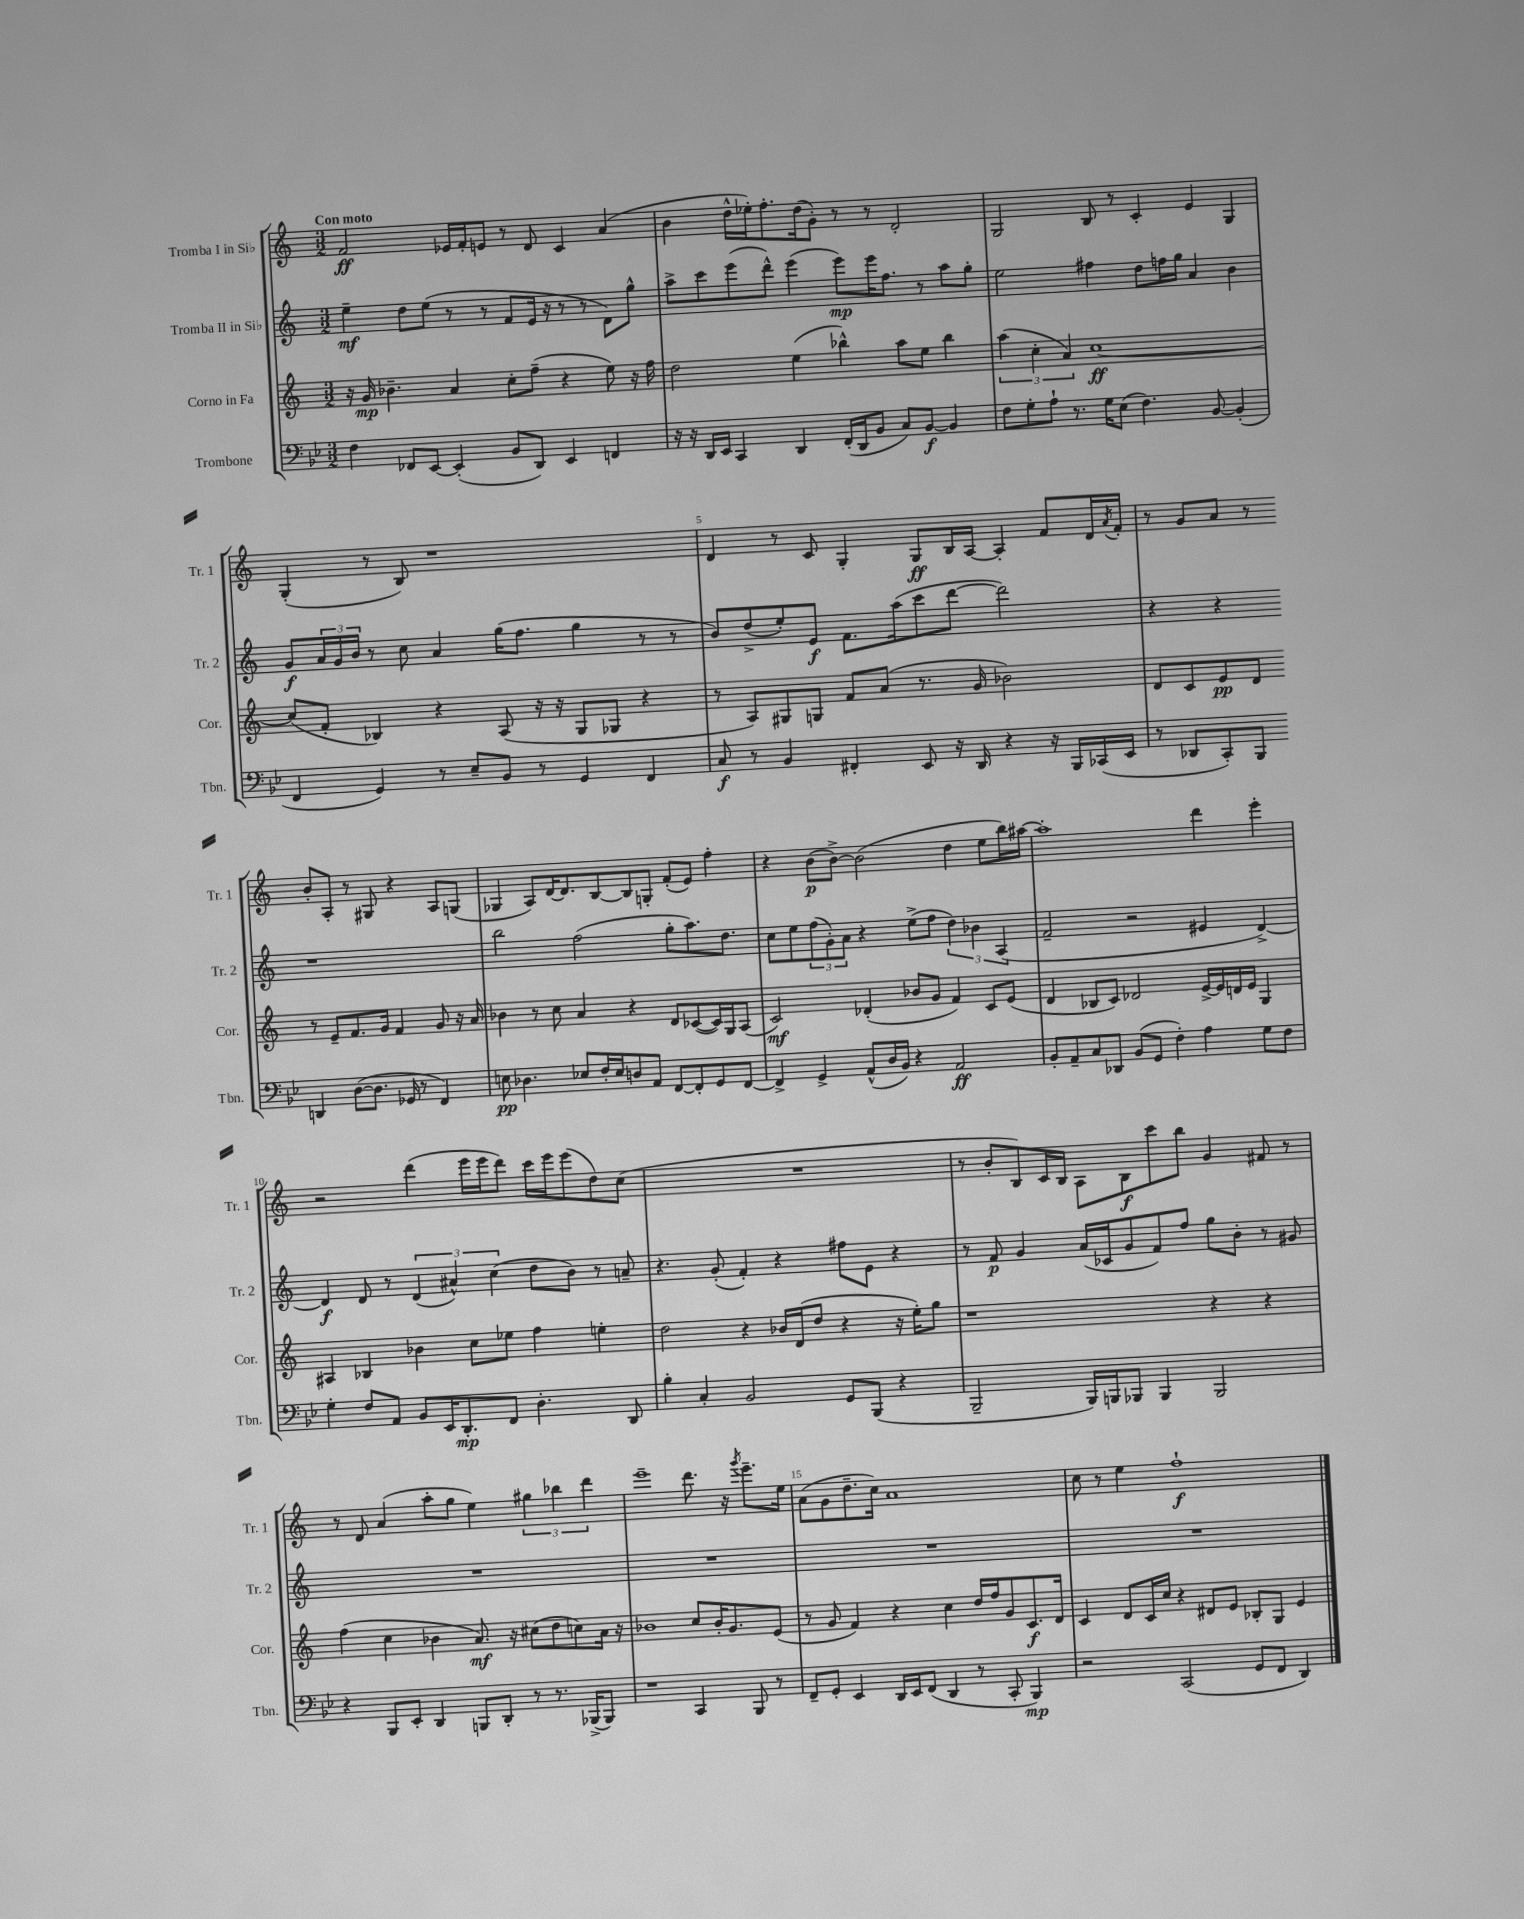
<<
\new StaffGroup <<
\new Staff = "s0" \with { instrumentName = "Tromba I in Sib" shortInstrumentName = "Tr. 1" } {
    \clef treble \key c \major \numericTimeSignature \time 3/2 \tempo "Con moto"
    f'2\ff ees'16 f'16-. e'8 r8 d'8 c'4 a'4( |
    b'4 d''16-^ ees''16-.) f''8.-. d''16( g'8-.) r8 r8 d'2-. |
    g2 b8 r8 c'4-. e'4 g4 |
    g4-.( r8 b8) r1 |
    d'4 r8 c'8 g4-. g8\ff b16 a16~ a4-. f'8 d'16 \acciaccatura { a'8 } f'16-. |
    r8 g'8 a'8 r8 b'8-. a8-. r8 gis8 r4 a8 g8( |
    ges4 a8) d'16~ d'8. b8~ b8 g8-. f'8-.( e'8) f''4-. |
    r4 b'8\p( b'8~->) b'2( d''4 e''8 b''16) ais''16~ |
    ais''1-. d'''4 e'''4-. |
    r2 d'''4( e'''16 e'''16 d'''8) c'''16 e'''16 e'''8( d''8) c''8( |
    R1. |
    r8 b'8-. b8) c'16 b16 a8 b8\f c'''8 b''8 g'4 fis'8 r8 |
    r8 d'8 a'4( a''8-. g''8 e''4) \tuplet 3/2 { gis''4 bes''4 d'''4 } |
    e'''1-- d'''8. r16 \acciaccatura { g'''8 } e'''8.-- e''16 |
    a'8( g'8 d''8.-- c''16) a'1 |
    c''8 r8 e''4 f''1-!\f \bar "|." |
}
\new Staff = "s1" \with { instrumentName = "Tromba II in Sib" shortInstrumentName = "Tr. 2" } {
    \clef treble \key c \major \numericTimeSignature \time 3/2
    e''4--\mf d''8 e''8( r8 r8 f'8 e'16 r16 r8 r8 d'8) g''8-^ |
    a''8-> c'''8 e'''8( d'''8-^) e'''4( e'''8\mp) e'''16 f''8. r8 a''8 g''8-. |
    e''2 fis''4 d''8 f''16 g''16 a'4 b'4 |
    g'8\f \tuplet 3/2 { a'16 g'16 b'16 } r8 c''8 a'4 g''16( f''8. g''4 r8 r8 |
    b'8) d''8->( e''8-.) e'8\f f'8. a''16( c'''8 d'''8~ d'''2) |
    r4 r4 r1 |
    b''2 f''2( g''8-. a''8.) d''8. |
    c''8 e''8 \tuplet 3/2 { f''8( g'8-.) a'8 } r4 e''8->( f''8 \tuplet 3/2 { d''4) bes'4 a4( } |
    f'2-- r2 eis'4 d'4~->) |
    d'4\f d'8 r8 \tuplet 3/2 { d'4( ais'4-^) c''4( } d''8 b'8) r8 a'8-- |
    r4. g'8-.( f'4-.) r4 fis''8 e'8 r4 |
    r8 f'8\p g'4 a'16( ces'16 g'8 f'8) f''8 g''8 b'8-. r8 gis'8 |
    R1. |
    R1. |
    R1. |
    R1. \bar "|." |
}
\new Staff = "s2" \with { instrumentName = "Corno in Fa" shortInstrumentName = "Cor." } {
    \clef treble \key c \major \numericTimeSignature \time 3/2
    r16 g'16\mp bes'4.-- a'4 c''8-. f''8--( r4 e''8) r16 f''16 |
    d''2 e''4( bes''4-^) a''8 e''8 bes''4 |
    \tuplet 3/2 { a''4( c''4-. a'4) } c''1~\ff |
    c''8( f'8-. bes4) r4 a8( r16 r16 g8 ges8 r4 |
    r8 a8) gis8 g8 f'8 a'8( r8. g'16 bes'2) |
    d'8 c'8 e'8\pp d'8 r8 e'8-- f'8. g'16 f'4 g'8 r16 a'16 |
    bes'4 r8 c''8 a'4 r4 d'8 ces'8~( ces'16) g16 a8( |
    c'2\mf) des'4-.( bes'8 g'8 f'4) c'8 e'8( |
    d'4 bes8 c'8) des'2 e'16~-> e'16 d'16 e'16 g4 |
    ais4 bes4 bes'4 c''8 ees''8 f''4 e''4-. |
    d''2 r4 bes'16 d'16( d''8 r4 r16 e''16-.) g''8 |
    r1 r4 r4 |
    f''4( c''4 bes'4 a'8.\mf) r16 cis''8( d''8 c''8) a'16 r16 |
    bes'1 c''8 bes'16-. g'8. e'8( |
    r8 g'8 f'4) r4 c''4 d''16 f''16 g'8 c'8.\f d'16 |
    c'4 d'8 c'16 c''16 r4 dis'8 e'8 bes8-. g8 e'4 \bar "|." |
}
\new Staff = "s3" \with { instrumentName = "Trombone" shortInstrumentName = "Tbn." } {
    \clef bass \key bes \major \numericTimeSignature \time 3/2
    f4 fes,8 ees,8~ ees,4-.( bes,8 d,8) ees,4 f,4 |
    r16 r16 d,16 ees,16 c,4 d,4 f,16-.( d,16 bes,8 c8) bes,8~\f bes,4 |
    f8 g8-. a8-! r8. g16 ees8( f4.) bes,8~ bes,4-.( |
    f,4 g,4) r8 ees8-- bes,8 r8 g,4 f,4 |
    c8\f r8 bes,4 fis,4-. ees,8 r16 d,16 r4 r16 bes,,16 ces,16( ees,16 |
    r8 des,8 c,8-.) bes,,8 d,4 d8~( d8. ges,16 r8 f,4) |
    e8\pp des4. ees8 f16-. ees16 d8 a,8 f,8~ f,8-. g,8 f,8~ |
    f,4-> g,4-> a,8-^( d16 bes,16) r4 a,2\ff |
    bes,8-. a,8-- c8 des,8 bes,8( g,8 f4-.) a4 g8 f8 |
    g4-. f8 a,8 bes,8 ees,16 d,8.-.\mp f,8 d4.-. d,8 |
    bes4-. c4-. bes,2 g,8 bes,,8( r4 |
    bes,,2-- bes,,16) b,,16 bes,,8 bes,,4 bes,,2 |
    r4 bes,,8 ees,8-. d,4 b,,8 d,8-. r8 r8. bes,,16->( bes,,8) |
    r1 c,4 bes,,8 r8 |
    f,8-- g,8-. ees,4 d,16 ees,16 f,8( d,4 r8 c,8-. bes,,4\mp) |
    r2 c,2( g,8 f,8 d,4) \bar "|." |
}
>>
>>
\layout { \context { \Score \override BarNumber.break-visibility = ##(#f #t #t) barNumberVisibility = #(every-nth-bar-number-visible 5) } }
